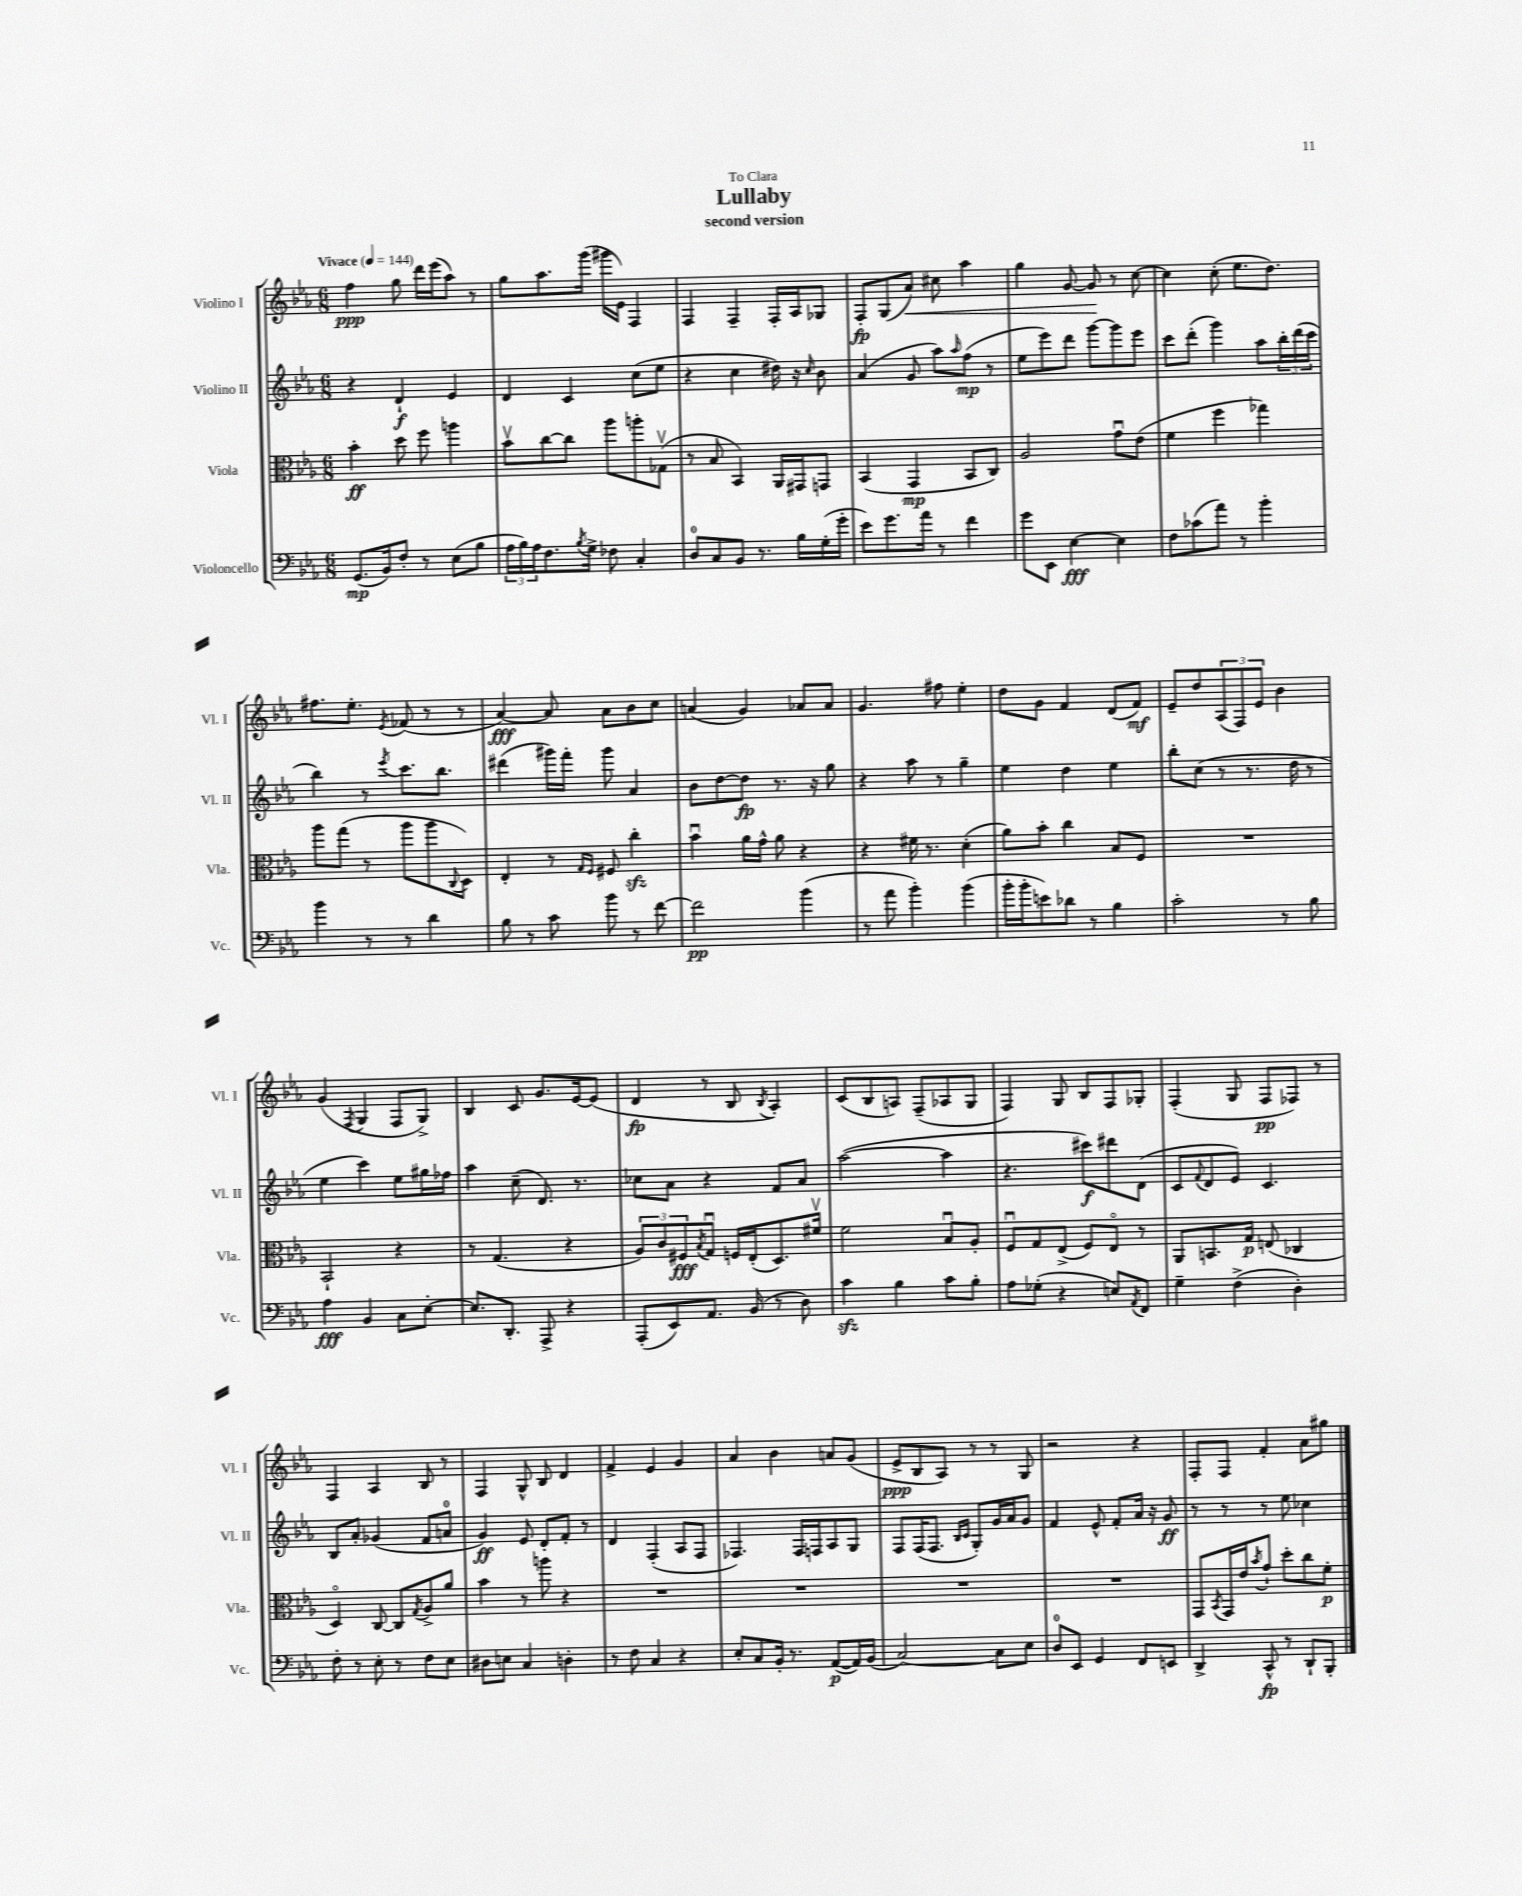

**kern	**kern	**kern	**kern
*staff4	*staff3	*staff2	*staff1
*clefF4	*clefC3	*clefG2	*clefG2
*k[b-e-a-]	*k[b-e-a-]	*k[b-e-a-]	*k[b-e-a-]
*M6/8	*M6/8	*M6/8	*M6/8
*MM144	*MM144	*MM144	*MM144
(8.GG	4b-'	4r	4ff
16BB-)	.	.	.
8F'	8dd	4d`	8gg
8r	8ff	.	16ddd
.	.	.	(16eee-
(8E-	4aa	4e-	8aa-)
8B-	.	.	8r
=	=	=	=
24A-	8b-v	4d	8gg
24B-)	.	.	.
24A-	.	.	.
8.F	[8cc	.	8.aa-
.	8cc]	4c	.
8qB-	.	.	.
16G^	.	.	(16ggg
8F-	8aa-	.	16ggg#
.	.	.	16e-)
4C'	8aa'	(8cc	4F
.	(8G-v	8ee-	.
=	=	=	=
8D	8r	4r	4F
8C	8B-	.	.
8BB-	4BB-)	4cc	4F~
8.r	.	.	.
.	16AA-	16dd#)	16F'
16B-	16GG#	16r	16A-
.	.	16qqcc	.
(16G'	8GG	8b-	8G-
16g'	.	.	.
=	=	=	=
8e-)	(4BB-	(4a-	8F'
8.g	.	.	(8G
.	4GG	8g	8a-)
16a-	.	.	.
8r	.	8aa-)	8cc#
.	.	16qqaa-	.
4f	8BB-	(8ff	4aa-
.	8C)	8r	.
=	=	=	=
8g	2A-	8ee-	4gg
8EE-	.	8eee-)	.
[4E-	.	8ddd	[8g
.	.	[8ggg	8g]
4E-]	8gu	8ggg]	8r
.	(8e-	8eee-	[8cc
=	=	=	=
8F	4f	8ccc	4cc]
(8c-	.	(8ddd'	.
8a-)	4ff	4ggg)	(8cc'
8r	.	.	8.ee-
4b-'	4gg-)	8aa-	.
.	.	.	8.dd)
.	.	24bb-'	.
.	.	(24ddd	.
.	.	24ccc	.
=	=	=	=
4b-	8aa-	4bb-)	8.ff#
.	(8gg	.	.
.	.	.	8.ee-'
8r	8r	8r	.
.	.	8qeee-	8qe-
8r	8aa-	8.ccc	(8f-
4d	8aa-	.	8r
.	.	8.bb-	.
.	8qqC	.	.
.	8D)	.	8r
=	=	=	=
8B-	4E-'	(4ddd#	[4a-)
8r	.	.	.
8c	8r	16ggg#)	8a-]
.	.	16fff'	.
.	16qqG	.	.
.	16qqF	.	.
8b-	8F#	8ggg#	8a-
8r	4cc'	4a-	8b-
[8f	.	.	8cc
=	=	=	=
2f]	4b-u	8b-	(4a
.	.	[8dd	.
.	16a-	8dd]	4g)
.	16g^^	.	.
.	8a-	8.r	.
(4b-	4r	.	8a-
.	.	16r	.
.	.	8gg	8a-
=	=	=	=
8r	4r	4r	4.g
8a-	.	.	.
4b-')	16f#	8aa-	.
.	8.r	.	.
.	.	8r	8ff#
(4b-	(4d'	4gg~	4ee-'
=	=	=	=
16b-'	8a-)	4ee-	8dd
16b-'	.	.	.
8e)	8b-'	.	8g
8d-	4cc	4dd	4f
8r	.	.	.
4B-	8B-	4ee-	(8d
.	8F	.	8f)
=	=	=	=
2c'	2.r	8bb-'	8e-~
.	.	(8cc	8dd
.	.	8r	(12A-
.	.	.	12F)
.	.	8.r	.
.	.	.	12e-
8r	.	.	4b-
.	.	16dd	.
8B-	.	8r	.
=	=	=	=
4A-	2BB-`	4ee-	(4g
.	.	.	8qF
4BB-	.	4ccc)	4G
8C	4r	8ee-	8F
[8E-'	.	16gg#	8G^)
.	.	16ff-	.
=	=	=	=
8.E-]	8r	4aa-	4B-
.	(4.G	.	.
8.DD'	.	.	.
.	.	(8cc~	8c
8AAA-^	.	8.d)	8.g
4r	4r	.	.
.	.	8.r	[16e-
.	.	.	(8e-]
=	=	=	=
(8AAA-'	12A-)	8cc-	4d
.	12c	.	.
8EE-)	.	8a-	.
.	12F#	.	.
.	8qB-	.	.
8.AA-	8Gu	4r	8r
.	16F	.	8B-
(16BB-	(16E-'	.	.
.	.	.	8qB-
8r	8.D)	8f	4A-')
8D)	.	8a-	.
.	16f#v	.	.
=	=	=	=
4c	2f	([2aa-	(8c
.	.	.	8B-
4B-	.	.	8A)
.	.	.	(8F~
8c	8B-u	4aa-]	8A-
8B-'	8A-'	.	8G
=	=	=	=
8A-	8Fu	4.r	4F)
(8G-'	8G	.	.
4r	(8E-^	.	8G
.	8F)	8ccc#)	8B-
8E)	8E-o	8ddd#	8F
8qAA-	.	.	.
8FF	8r	(8d	8G-'
=	=	=	=
4G~	8AA-	8c	(4F'
.	.	8qqf	.
.	8.BB	8d	.
(4F^	.	8e-)	8G
.	16G	.	.
.	(8E	4.c	8F
4D')	4C-	.	8F-)
.	.	.	8r
=	=	=	=
8F'	4Do)	8B-	4F
8r	.	8a-'	.
8E-'	[8C	(4g-	4A-
8r	8C]	.	.
.	8qG	.	.
8F	8A-^	8f	8B-
8E-	8a-	8a	8r
=	=	=	=
8D#	4b-	4g)	4F
8E	.	.	.
4C	8r	8e-	8G^^
.	8aa	8d'	8B-
4D'	4r	8f'	4d
.	.	8r	.
=	=	=	=
8r	2.r	4d	4f^
8F	.	.	.
4C	.	(4F'	4e-
4r	.	8A-	4g
.	.	8F	.
=	=	=	=
8E-'	2.r	4.F-)	4a-
8C	.	.	.
16BB-'	.	.	4b-
8.r	.	.	.
.	.	16F-	.
.	.	16F	.
([8AA-	.	8A-	8a
16AA-])	.	8G	(8g
(16BB-	.	.	.
=	=	=	=
[2C)	2.r	8F	8e-^
.	.	(16F	8B-
.	.	8.F	.
.	.	.	8A-)
.	.	16qqB-	.
.	.	16qqc	.
.	.	8G')	8r
8C]	.	16g	8r
.	.	16a-	.
8E-	.	8g	8G
=	=	=	=
8D	2.r	4f	2r
8EE-	.	.	.
4GG	.	8e-^^	.
.	.	8f'	.
8FF	.	16a-	4r
.	.	16r	.
8EE	.	8g	.
=	=	=	=
4DD^	8GG	8r	8F'
.	8qBB-	.	.
.	16GG	8r	8F
.	16e-	.	.
.	8qb-	.	.
8CC^^	8g`	8r	4f'
8r	8dd'	8ee-	.
8DD`	8cc	4cc-	8a-
8BBB-'	8f'	.	8gg#
==	==	==	==
*-	*-	*-	*-
